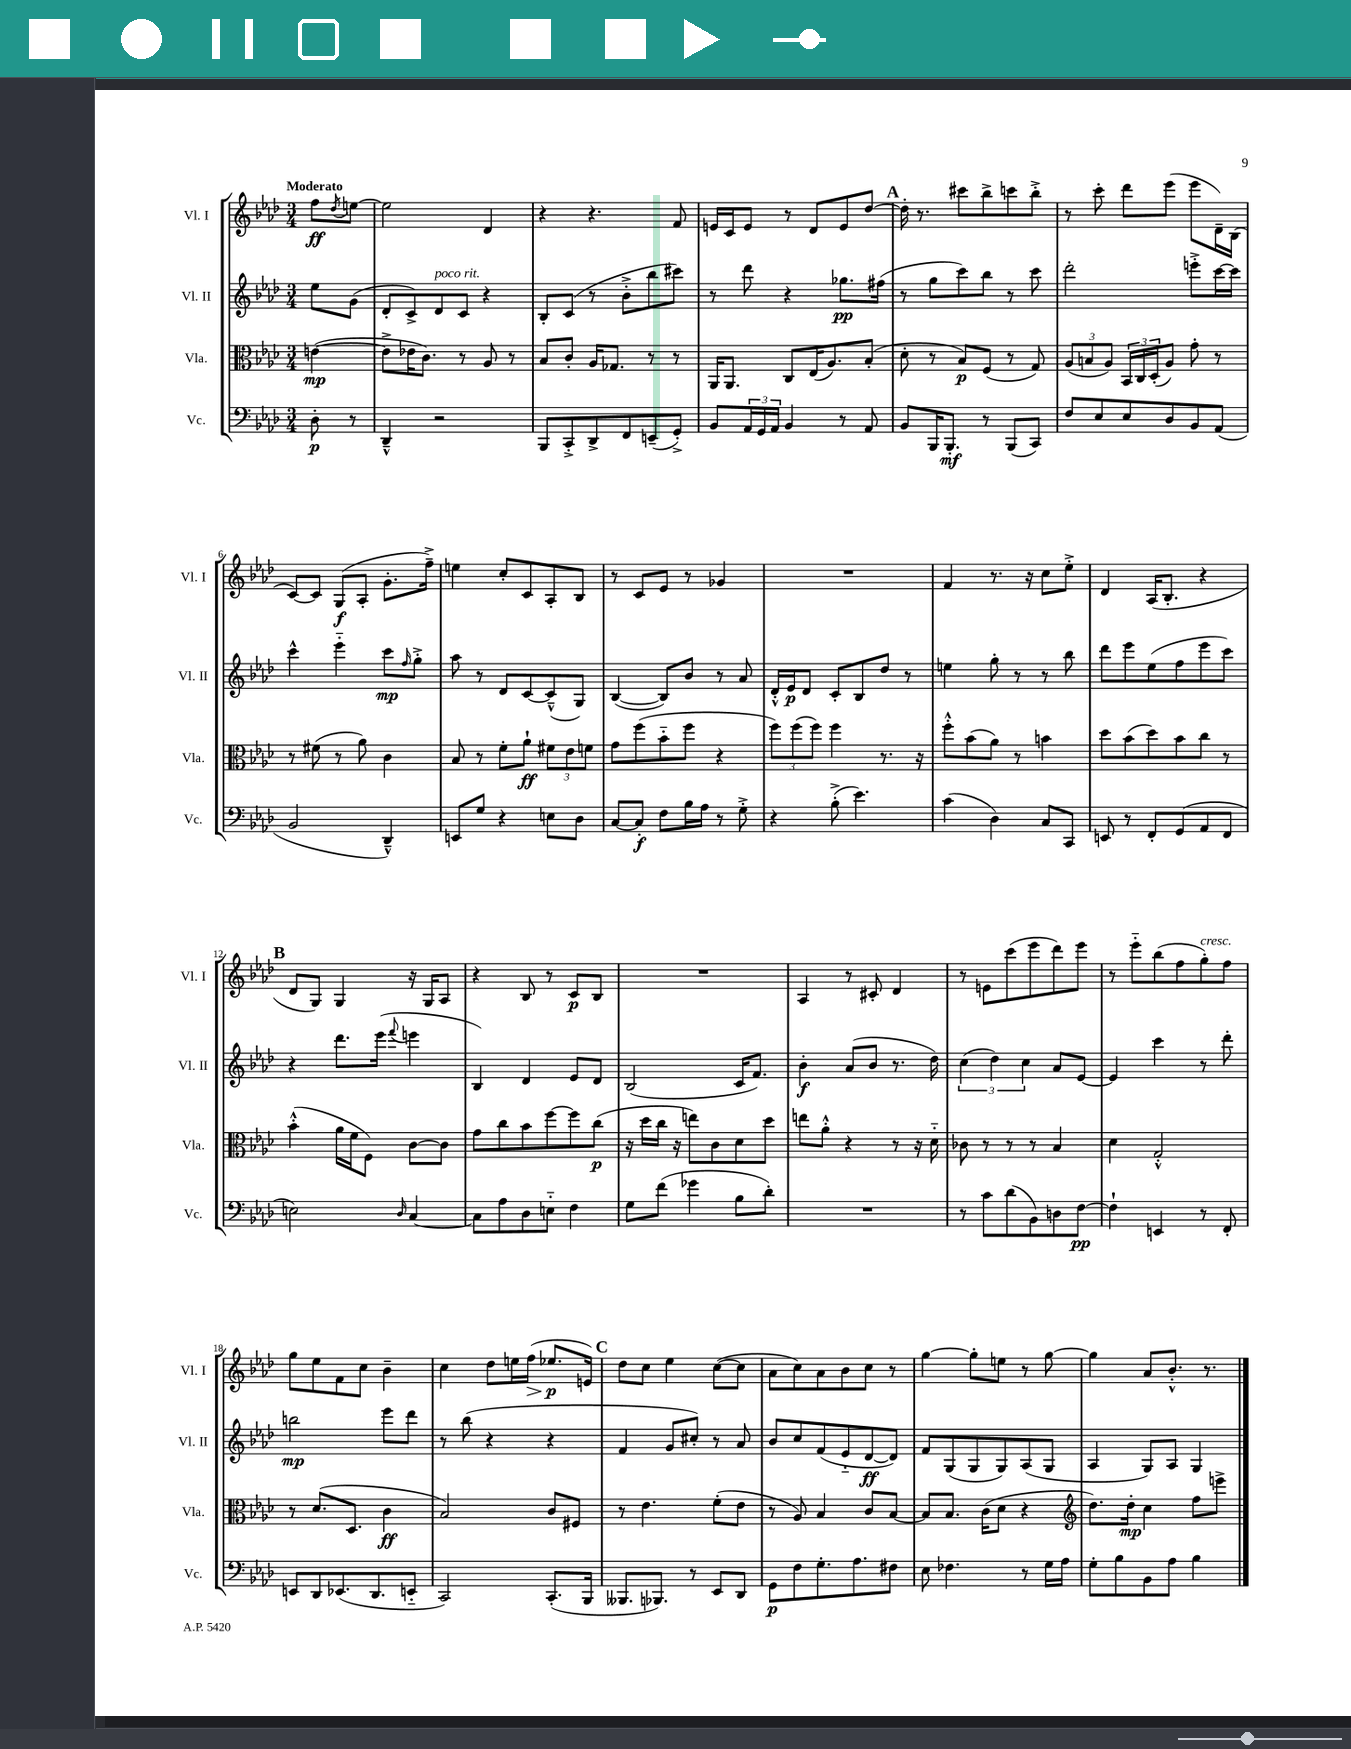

**kern	**kern	**kern	**kern
*staff4	*staff3	*staff2	*staff1
*clefF4	*clefC3	*clefG2	*clefG2
*k[b-e-a-d-]	*k[b-e-a-d-]	*k[b-e-a-d-]	*k[b-e-a-d-]
*M3/4	*M3/4	*M3/4	*M3/4
8D-'\	([4e\	8ee-\L	8ff\L
.	.	.	8qdd-/
8r	.	(8g\J	[8ee\J
=	=	=	=
4DD-~^^/	8e^\]L	8d-'/L	2ee\]
.	16e-\K	8c^/)	.
.	8.c\J)	.	.
2r	.	8d-/	.
.	8r	8c/J	.
.	8A-/	4r	4d-/
.	8r	.	.
=	=	=	=
8BBB-/L	8B-/L	8B-'/L	4r
8CC'^/	8c'/J	(8c/J	.
8DD-^/	16A-/LK	8r	4.r
.	8.G-/J	.	.
8FF/	.	8b-'^\L	.
(8EE~/	8r	8bb-\	.
8GG'^/J)	8r	8ccc#\J)	8f/
=	=	=	=
8BB-/L	16AA-/LK	8r	16e/LL
.	8.AA-/J	.	16c/J
24AA-/L	.	8ddd-\	8e/J
24GG/	.	.	.
24AA-/JJ	.	.	.
4BB-/	8C/L	4r	8r
.	(16E-/K	.	8d-/L
.	8.A-/)	.	.
8r	.	8.gg-\L	8e/
8AA-/	(8B-'/J	.	[8dd-/J
.	.	(16ff#\Jk	.
=	=	=	=
8BB-/L	8d-'\	8r	16dd-'\]
.	.	.	8.r
16BBB-/K	8r	8gg\L	.
8.BBB-'/J	.	.	.
.	8B-/L)	8ccc\)	8ccc#\L
8r	(8F/J	8bb-\J	8bb-^\
(8BBB-/L	8r	8r	8ccc\
8CC/J)	8G/)	8ccc\	8bb-'^\J
=	=	=	=
8F/L	(12A-/L	2ddd-'\	8r
.	12B/	.	.
8E-/	.	.	8ccc'\
.	12A-/J)	.	.
8E-/	24BB-/LL	.	8ddd-\L
.	24C/	.	.
.	(24D-'/J	.	.
8D-/	8A-/J)	.	(8eee-\J
8BB-/	8g'\	8eee'^\L	8eee-\L
(8AA-/J	8r	[16ccc\L	16d-~\L)
.	.	16ccc\]JJ	(16B-\JJ
=	=	=	=
2BB-/	8r	4ccc^^\	[8c/L)
.	(8f#\	.	8c/]J
.	8r	4eee-'~\	(8G/L
.	8a-\)	.	8A-'/J
4DD-~^^/)	4c\	8ccc\L	8.g'\L
.	.	16qqff/	.
.	.	8gg'^\J	.
.	.	.	16ff~^\Jk)
=	=	=	=
8EE/L	8B-/	8aa-\	4ee\
8G/J	8r	8r	.
4r	8f'\L	8d-/L	8cc'/L
.	8a-`\J	[8c/	8c/
8E\L	12f#\L	(8c~^^/]	8A-'/
.	12e-\	.	.
8D-\J	.	8G/J)	8B-/J
.	12f\J	.	.
=	=	=	=
[8C/L	8g\L	([4B-/	8r
8C'/]J	(8ff\	.	8c/L
8F\L	8b-'~\	8B-/]L)	8e-/J
16B-\L	8ff\J	8b-/J	8r
16A-\JJ	.	.	.
8r	4r	8r	4g-/
8G'^\	.	8a-/	.
=	=	=	=
4r	12ff\L)	16d-'^^/LL	2.r
.	.	16e-/J	.
.	(12ff\	.	.
.	.	8d-/J	.
.	12ff\J)	.	.
(8B-'^\	4ff\	8c'/L	.
4.e-\)	.	8B-/	.
.	8.r	8dd-/J	.
.	.	8r	.
.	16r	.	.
=	=	=	=
(4c\	8ff'^^\L	4ee\	4f/
.	(8b-\	.	.
4D-\)	8a-\J)	8gg'\	8.r
.	8r	8r	.
.	.	.	16r
8C/L	4b\	8r	8cc\L
8CC/J	.	8bb-\	8ee-'^\J
=	=	=	=
8EE/	8dd-\L	8ddd-\L	4d-/
8r	(8b-\	8eee-\	.
8FF'/L	8dd-\)	(8ee-\	(16A-/LK
.	.	.	8.B-'/J
(8GG/	8b-\	8ff\	.
8AA-/	8cc\J	8eee-\	4r
8FF/J	8r	8ccc\J)	.
=	=	=	=
2E\)	(4b-'^^\	4r	8d-/L
.	.	.	8G/J)
.	16a-\LL	8.ddd-\L	4G/
.	16f\J	.	.
.	8F\J)	.	.
.	.	(16eee-\Jk	.
16qqD-/	.	8qqfff/	.
[4C/	[8c\L	4eee\	16r
.	.	.	16G/LK
.	8c\]J	.	8A-/J
=	=	=	=
8C\]L	8g\L	4B-/)	4r
8A-\	8cc\	.	.
8D-\	8b-\	4d-/	8B-/
8E'~\J	[8ff\	.	8r
4F\	8ff\]	8e-/L	8c/L
.	(8cc\J	8d-/J	8B-/J
=	=	=	=
8G\L	16r	(2B-/	2.r
.	16dd-\LL	.	.
(8f\J	16cc\JJ	.	.
.	16r	.	.
4g-\	8ee\L)	.	.
.	8c\	.	.
8B-\L	8d-\	16c/LK	.
.	.	8.f/J)	.
8d-'\J)	8dd-\J	.	.
=	=	=	=
2.r	8ee\L	4b-'\	4A-/
.	8a-'^^\J	.	.
.	4r	(8a-/L	8r
.	.	8b-/J	8c#'/
.	8r	8.r	4d-/
.	16r	.	.
.	16d-'~\	16dd-\)	.
=	=	=	=
8r	8c-\	(6cc\	8r
8c\L	8r	.	8e\L
.	.	6dd-\)	.
(8d-\	8r	.	(8ccc\
.	.	6cc\	.
8BB-\)	8r	.	8eee-\
8D\	4B-/	8a-/L	8ddd-\)
[8F\J	.	[8e-/J	8eee-\J
=	=	=	=
4F`\]	4d-\	4e-/]	8r
.	.	.	8eee-'~\L
4EE/	2G'^^/	4ccc\	(8bb-\
.	.	.	8ff\
8r	.	8r	8gg'\)
8FF'/	.	8ddd-'\	8ff\J
=	=	=	=
8EE/L	8r	2bb\	8gg\L
8DD-/	(8.d-/L	.	8ee-\
(8.EE-/	.	.	8f\
.	8.D-/J	.	.
.	.	.	8cc\J
8.DD-/	.	.	.
.	4c\	8eee-\L	4b-~\
8EE'~/J	.	8ddd-\J	.
=	=	=	=
2CC/)	2B-/)	8r	4cc\
.	.	(8bb-\	.
.	.	4r	8dd-\L
.	.	.	16ee\L
.	.	.	(16ff\JJ
(8.CC'/L	8c/L	4r	8.ee-/L
.	8F#/J	.	.
16BBB-/Jk	.	.	16e/Jk)
=	=	=	=
8.BBB--/L	8r	4f/	8dd-\L
.	4.e-\	.	8cc\J
8.BBB-/J)	.	.	.
.	.	8g/L	4ee-\
8r	.	8cc#'/J)	.
8EE-/L	(8f'\L	8r	([8cc\L
8DD-/J	8e-\J	8a-/	8cc\]J
=	=	=	=
8GG\L	8r	8b-/L	8a-\L
8F\	8A-/)	8cc/	8cc\)
8.G'\	4B-/	(8f/	8a-\
.	.	8e-'~/	8b-\
8.A-\	.	.	.
.	8c/L	[8d-/	8cc\J
8F#\J	[8B-/J	8d-/]J)	8r
=	=	=	=
8E-\	8B-/]L	8f/L	[4gg\
4.F-\	8.B-/J	(8G/	.
.	.	8G/	8gg'\]L
.	(16c\LK	.	.
.	8d-\J	8G/)	8ee\J
8r	4r	(8A-/	8r
16G\LL	.	8G/J	[8gg\
16A-\JJ	.	.	.
=	=	=	=
*	*clefG2	*	*
8G'\L	8.dd-\L)	4A-/	4gg\]
8B-\	.	.	.
.	16dd-'\Jk	.	.
8BB-\	4cc\	8G/L)	8a-/L
8A-\J	.	8A-/J	8.b-'^^/J
4B-\	8ff\L	4G/	.
.	.	.	8.r
.	8eee^\J	.	.
==	==	==	==
*-	*-	*-	*-
